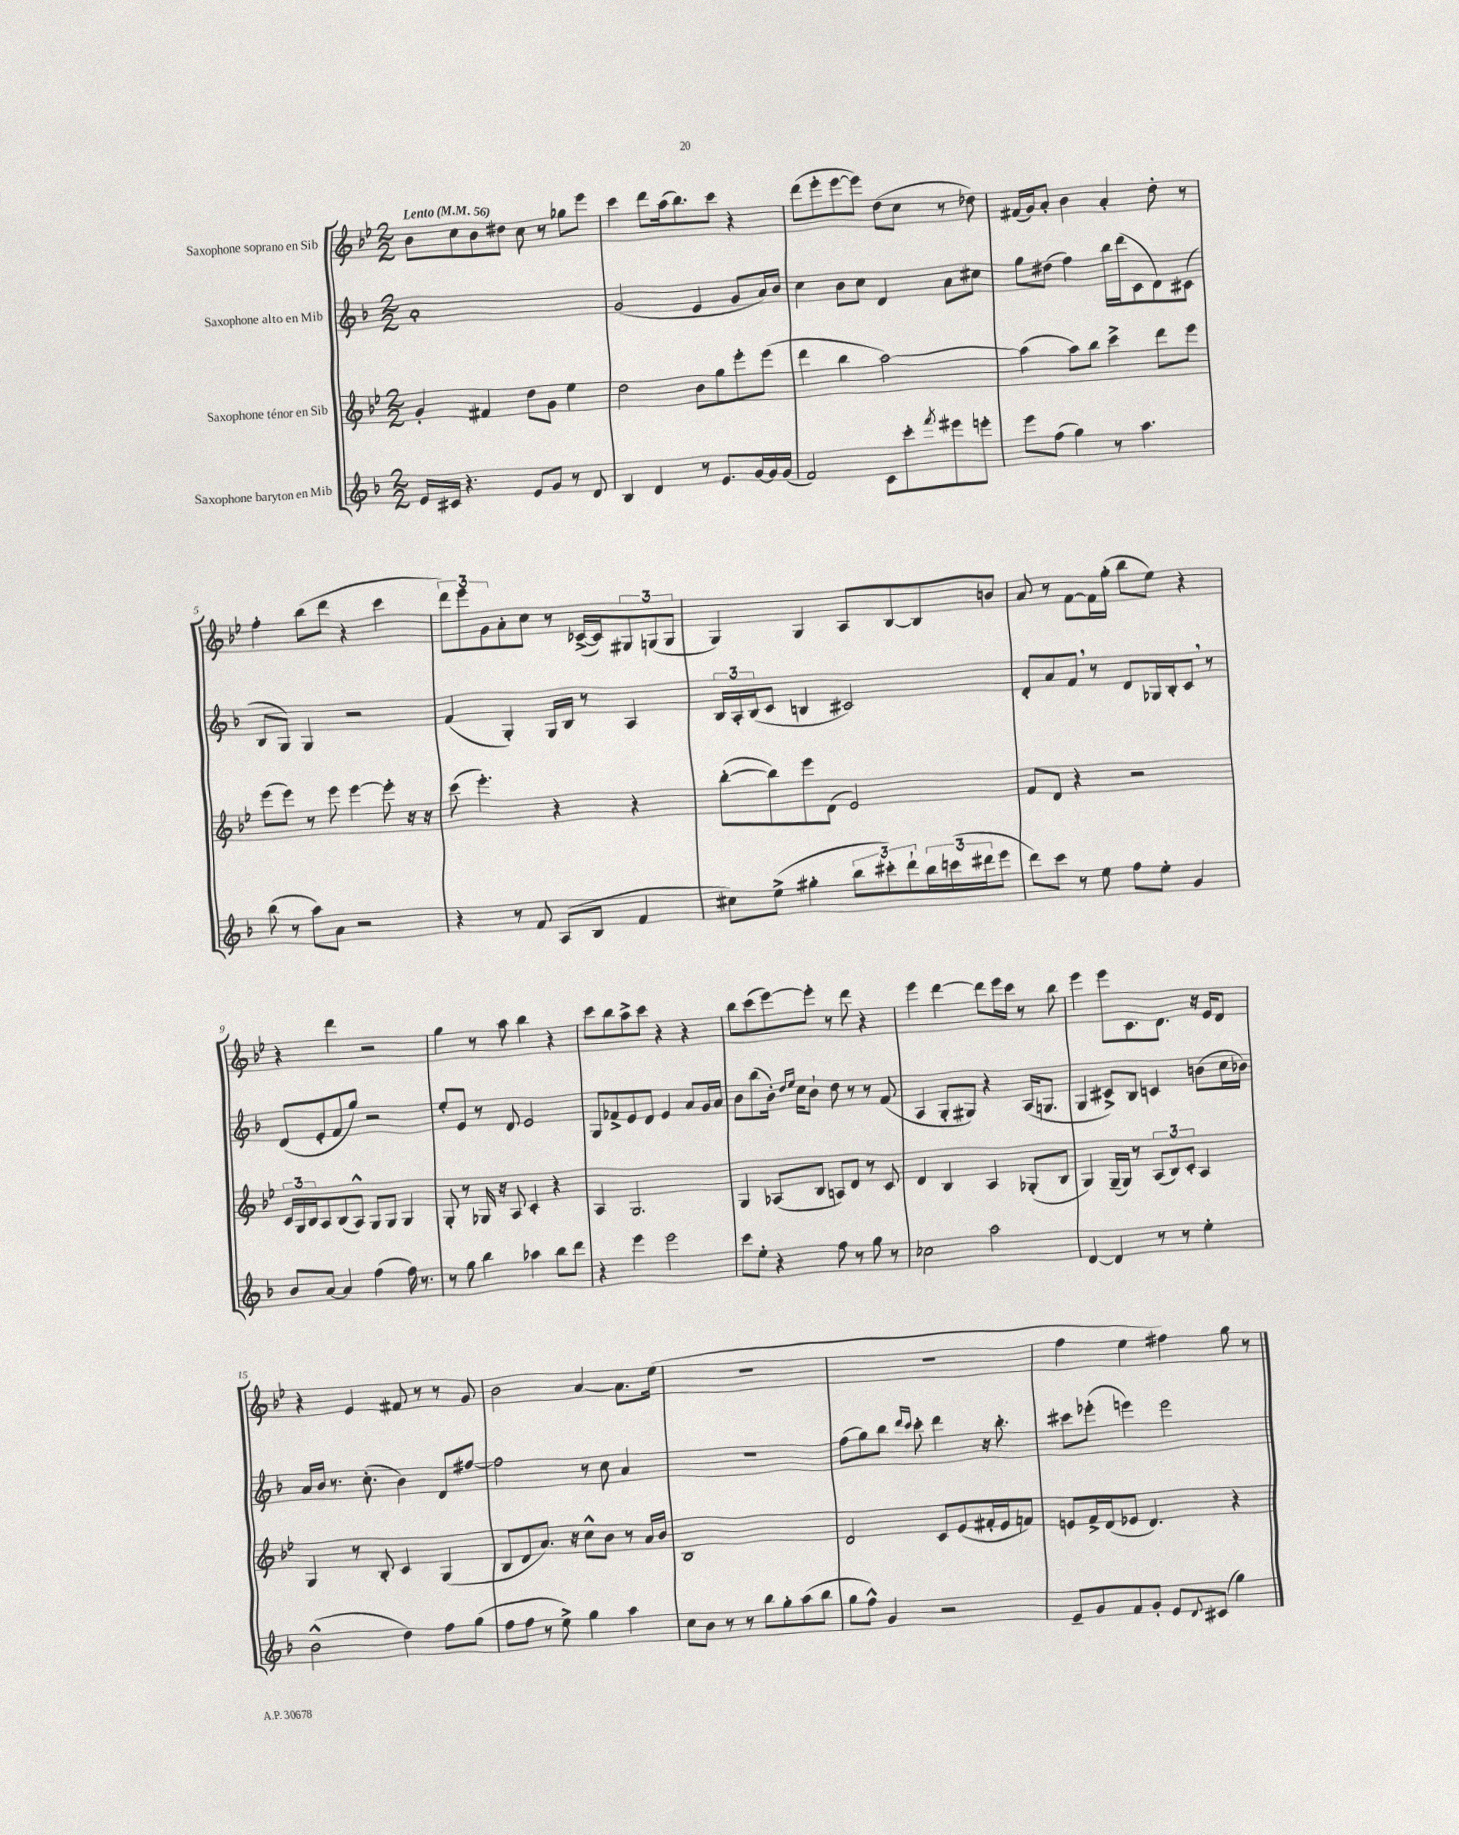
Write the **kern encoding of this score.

**kern	**kern	**kern	**kern
*part4	*part3	*part2	*part1
*staff4	*staff3	*staff2	*staff1
*I"Saxophone baryton en Mib	*I"Saxophone ténor en Sib	*I"Saxophone alto en Mib	*I"Saxophone soprano en Sib
*clefG2	*clefG2	*clefG2	*clefG2
*k[b-]	*k[b-e-]	*k[b-]	*k[b-e-]
*M2/2	*M2/2	*M2/2	*M2/2
*MM56	*MM56	*MM56	*MM56
=1	=1	=1	=1
!	!	!	!LO:TX:a:B:t=Lento
16e/LL	4g'/	1a'	8b-\L
16c#X/JJ	.	.	.
4.r	.	.	8cc\
.	4f#X/	.	8b-\
.	.	.	8dd#X\J
8e/L	8dd\L	.	8cc\
8g/J	8g\J	.	8r
8r	4ee-\	.	8gg-X\L
8d/	.	.	8eee-\J
=2	=2	=2	=2
4B-/	2dd\	(2g/	4ccc\
4d/	.	.	8ddd\L
.	.	.	(16aa\k
.	.	.	8.bb-\)
8r	8b-\L	4e/	.
8.e/L	8gg\	.	8ccc\J
.	8eee-'\	8g/L	4r
[16g/L	.	.	.
16g/]	(8eee-\J	16a/L)	.
(16g/JJ	.	16b-/JJ	.
=3	=3	=3	=3
2f/)	4ddd\	4cc\	(8ddd\L
.	.	.	8eee-'\
.	4bb-\	8b-\L	[8eee-\
.	.	8cc\J	8eee-\J])
8c\L	[2aa\)	4d/	(8dd\L
8ccc'\	.	.	8cc\J
8qfff/	.	.	.
8eee#X\	.	8a\L	8r
8eeen'\J	.	8cc#X\J	8dd-X\)
=4	=4	=4	=4
8eee\L	(4aa\]	8gg\L	(16f#X/LL
.	.	.	16g/J)
(8ff\J	.	(8dd#X\J	8a'/J
4gg\)	8aa\L)	4ff\)	4b-\
.	8bb-\J	.	.
8r	4ccc^\	16bb-\LL	4a'/
.	.	(16ddd\J	.
4.aa\	.	8c\	.
.	8ddd\L	8d\)	8dd'\
.	8eee-\J	(8c#X\J	8r
!!LO:LB:g=z
=5	=5	=5	=5
(8bb-\	(8eee-\L	8B-/L	4ff'\
8r	8eee-\J)	8G/J)	.
8aa\L)	8r	4G/	(8bb-\L
8a\J	8eee-\	.	8ddd\J
2r	[4eee-\	2r	4r
.	8eee-'\]	.	4ccc\
.	16r	.	.
.	16r	.	.
=6	=6	=6	=6
4r	(8ccc\	(4f/	12ddd\L)
.	.	.	12eee-\
.	4.eee-'\)	.	.
.	.	.	12g\
8r	.	4G'/)	8a'\
8f/	.	.	8cc\J
(8A/L	4r	16G/LL	8r
.	.	16B-/JJ	.
8B-/J	.	8r	([16c-X^/LL
.	.	.	16c-/J])
4f/	4r	4A/	12G#X/
.	.	.	(12Gn/
.	.	.	12G/J
=7	=7	=7	=7
8cc#X\L)	([8bb-'\L	24B-/LL	4G/)
.	.	24A'/	.
.	.	(24B-/J	.
(8ee^\J	8bb-\])	8c/J	.
4gg#X'\	8eee-\	4Bn/	4G/
.	(8d\J	.	.
12bb-\L	2e-/)	2c#X/)	8A/L
12ccc#X'\)	.	.	.
.	.	.	[8B-/
12ddd`\	.	.	.
24bb-\L	.	.	8B-/]
(24cccn\	.	.	.
24ddd#X\J	.	.	.
8eee\J	.	.	8bn/J
=8	=8	=8	=8
8ddd\L)	8f/L	8d'/L	8a/
8ccc\J	8d/J	8a/	8r
8r	4r	8f,/J	[8f\L
8ee\	.	8r	16f\L]
.	.	.	(16gg'\JJ
8ff\L	2r	8d/L	8bb-\L
8ee'\J	.	16G-X/L	8ee-\J)
.	.	16B-'/J	.
4g/	.	8c,/J	4r
.	.	8r	.
!!LO:LB:g=z
=9	=9	=9	=9
8b-/L	24c/LL	(8d/L	4r
.	24G/	.	.
.	24B-/J	.	.
[8a/J	8A/	8e'/	.
4a/]	(8B-/	8f/	4ddd\
.	8A^^/J)	8gg/J)	.
(4ff\	8G/L	2r	2r
.	8G/J	.	.
16ff\)	4G/	.	.
8.r	.	.	.
=10	=10	=10	=10
8r	8G'/	8ee'/L	4gg\
8gg\	8r	8e/J	.
4bb-\	16G-X/	8r	8r
.	16r	.	.
.	8A/	8d/	8aa\
4aa-X\	4c'/	2e/	4bb-\
8bb-\L	4r	.	4r
8ddd\J	.	.	.
=11	=11	=11	=11
4r	4A/	8G/L	8ccc\L
.	.	8f-X^/	8bb-\
4eee\	2.G/	8e/	8aa^\
.	.	8d/J	8ccc\J
2eee\	.	4e/	4r
.	.	8a/L	4r
.	.	16g/L	.
.	.	16a/JJ	.
=12	=12	=12	=12
8ccc\L	4G/	8b-\L	8bb-\L
8ee'\J	.	(8bb-\	(8ccc\
4r	(8A-X/L	16b-'\Jk)	[8eee-\)
.	.	16qqdd/LL	.
.	.	16qqee/JJ	.
.	.	16cc\KL	.
.	8B-/J	8b-`\J	8eee-'\J]
8ff\	8An/L)	8dd\	8r
8r	8d/J	8r	8ddd\
8gg\	8r	8r	4r
8r	8c/	(8f/	.
=13	=13	=13	=13
2cc-X\	4d/	4A/	4eee-\
.	4B-/	8G'/L	[4ddd\
.	.	8G#X/J)	.
2aa\	4A/	4r	8ddd\L]
.	.	.	16eee-\L
.	.	.	16ccc\JJ
.	(8G-X'/L	(16A/KL	8r
.	.	8.Gn/J	.
.	8B-/J	.	8bb-\
=14	=14	=14	=14
[4d/	4G/)	4G/	4eee-\
4d/]	(16G~/LL	8c#X^/L)	8eee-\L
.	16G/JJ)	.	.
.	8r	8B-/J	8.c\
8r	(12A/L	4cn/	.
.	.	.	8.d\J
.	12B-/)	.	.
8r	.	.	.
.	12c'/J	.	.
4ee'\	4A/	(8bn\L	16r
.	.	.	16e-/KL
.	.	16cc\L	8d/J
.	.	16b-X\JJ)	.
!!LO:LB:g=z
=15	=15	=15	=15
(2b-^^\	4G/	16a/LL	4r
.	.	16b-/JJ	.
.	.	8.r	.
.	8r	.	4e-/
.	.	(8.cc'\	.
.	8B-'/	.	.
4dd\)	4c/	4b-\)	8f#X/
.	.	.	8r
8ff\L	(4G/	8d/L	8r
(8gg\J	.	[8ff#X/J	8g/
=16	=16	=16	=16
8ff\L	8B-/L	2ff#\]	2b-\
8ff\J	8d/	.	.
8r	8.a/J)	.	.
8ee^\)	.	.	.
.	16r	.	.
4gg\	8cc^^\L	8r	[4a/
.	8b-\J	8cc\	.
4aa\	8r	4a/	8.a\L]
.	16a/LL	.	.
.	16b-/JJ	.	(16ee-\Jk
=17	=17	=17	=17
8cc\L	1B-	1r	1r
8b-\J	.	.	.
8r	.	.	.
8r	.	.	.
8bb-\L	.	.	.
8gg'\	.	.	.
(8aa\	.	.	.
8bb-\J	.	.	.
=18	=18	=18	=18
8gg\L	2d/	(8ff\L	1r
8ff^^\J)	.	8gg\)	.
4g/	.	8bb-\J	.
.	.	16qqddd/LL	.
.	.	16qqccc/JJ	.
.	.	8ccc'\	.
2r	8c/L	4ddd\	.
.	(8e-/	.	.
.	16f#X'/L	16r	.
.	16e-/J	8.bb-'\	.
.	8fn/J)	.	.
=19	=19	=19	=19
8e~/L	8en/L	8ccc#X\L	4ff\
8g/	16f^/L	(8eee-X'\J	.
.	(16d/J	.	.
8f/	8e-X/J	4eeen\)	4ee-\
8g'/J	4.d/)	.	.
8e/L	.	2eee\	4ff#X\)
8qqd/	.	.	.
(8c#X/J	.	.	.
4gg\)	4r	.	8gg\
.	.	.	8r
==	==	==	==
*-	*-	*-	*-
